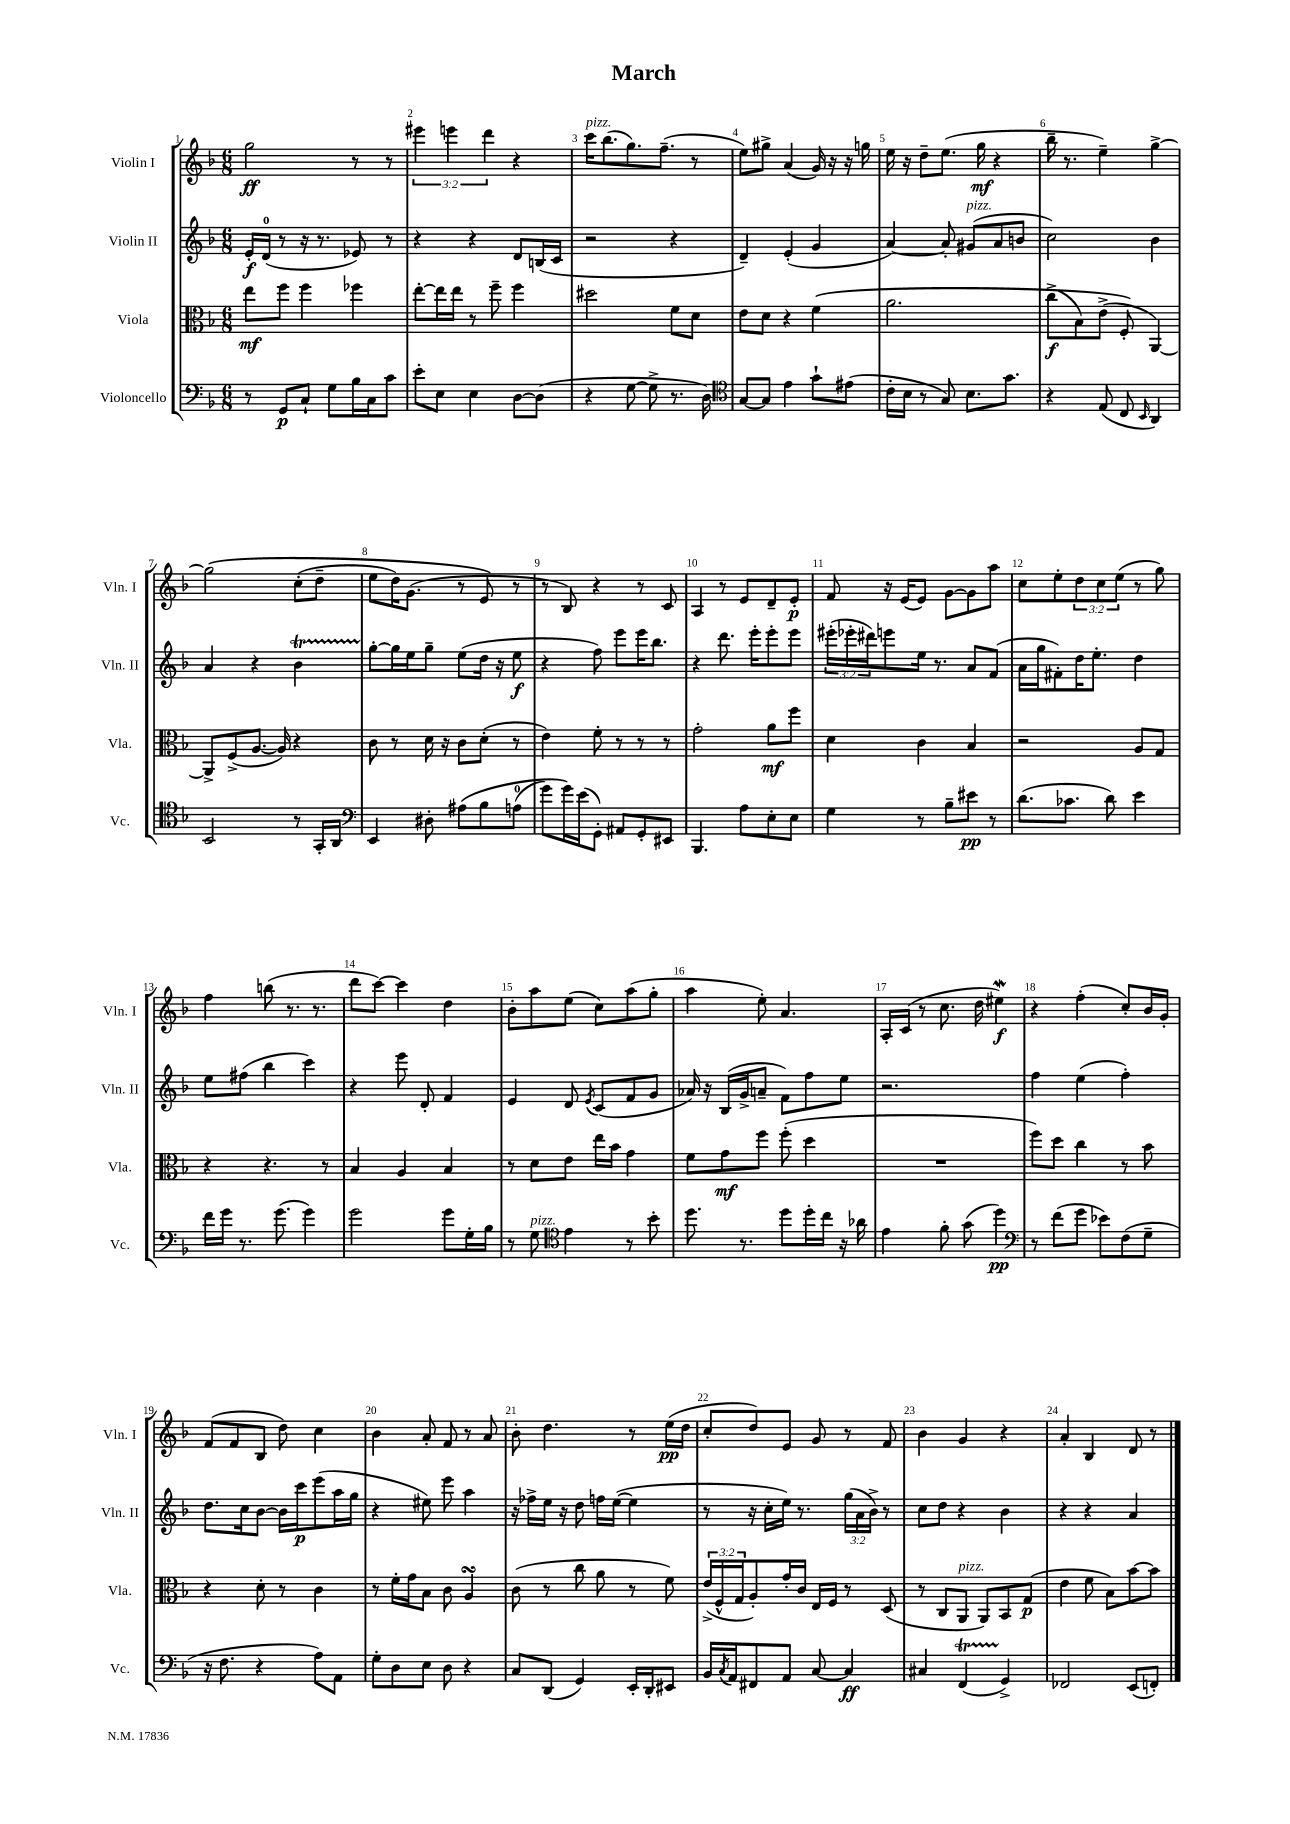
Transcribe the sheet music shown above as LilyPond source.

\header { title = "March" }
<<
\new StaffGroup <<
\new Staff = "s0" \with { instrumentName = "Violin I" shortInstrumentName = "Vln. I" } {
    \clef treble \key f \major \numericTimeSignature \time 6/8 \override Staff.TupletNumber.text = #tuplet-number::calc-fraction-text
    g''2\ff r8 r8 |
    \tuplet 3/2 { eis'''4 e'''4 d'''4 } r4 |
    c'''16^\markup { \italic "pizz." } bes''8.( g''8.) f''8.--( r8 |
    e''8) gis''8-> a'4( g'16) r16 r16 g''16 |
    e''16 r16 d''8-- e''8.( g''16\mf r4 |
    bes''16-- r8. e''4--) g''4~-> |
    g''2\( c''8-.( d''8-- |
    e''8 d''16) g'8.( r8 e'8\) r8 |
    r8 bes8) r4 r8 c'8 |
    a4 r8 e'8 d'8-- e'8-.\p |
    f'8 r16 e'16( e'8) g'8~ g'8 a''8 |
    c''8 e''8-. \tuplet 3/2 { d''8 c''8 e''8( } r8 g''8) |
    f''4 b''8( r8. r8. |
    d'''8 c'''8~) c'''4 d''4 |
    bes'8-. a''8 e''8( c''8) a''8( g''8-. |
    a''4 e''8-.) a'4. |
    a16-. c'16( r8 c''8. d''16 eis''4\mordent\f) |
    r4 f''4-.( c''8-.) bes'16 g'16-. |
    f'8( f'8 bes8 d''8) c''4 |
    bes'4 a'8-. f'8 r8 a'8 |
    bes'8-. d''4. r8 e''16\pp( d''16 |
    c''8-. d''8) e'8 g'8 r8 f'8 |
    bes'4 g'4 r4 |
    a'4-. bes4 d'8 r8 \bar "|." |
}
\new Staff = "s1" \with { instrumentName = "Violin II" shortInstrumentName = "Vln. II" } {
    \clef treble \key f \major \numericTimeSignature \time 6/8 \override Staff.TupletNumber.text = #tuplet-number::calc-fraction-text
    e'16-.\f d'16-0( r8 r16 r8. ees'8) r8 |
    r4 r4 d'8 b16( c'16 |
    r2 r4 |
    d'4--) e'4-.( g'4 |
    a'4~) a'8-. gis'8^\markup { \italic "pizz." }( a'8 b'8 |
    c''2) bes'4 |
    a'4 r4 bes'4\startTrillSpan |
    g''8~-.\stopTrillSpan g''16 e''16 g''8-- e''8( d''16 r16 e''8\f |
    r4 f''8) e'''8 e'''16 bes''8. |
    r4 d'''8. e'''16-. e'''8-. e'''8 |
    \tuplet 3/2 { eis'''16-.( ees'''16-. dis'''16) } e'''8 e''16 r8. a'8 f'8( |
    a'16 g''16 fis'8-.) d''16 e''8.-. d''4 |
    e''8 fis''8( bes''4 c'''4) |
    r4 e'''8 d'8-. f'4 |
    e'4 d'8 \acciaccatura { e'8 } c'8( f'8 g'8 |
    aes'16) r16 bes16( g'16-> a'8-- f'8) f''8 e''8 |
    r2. |
    f''4 e''4( f''4-.) |
    d''8. c''16 bes'8~ bes'16 c'''16\p e'''8( a''16 g''16 |
    r4 eis''8) e'''8 a''4 |
    r16 fes''16-> e''16 r16 d''8 f''16 e''16~( e''4 |
    r8 r16 c''16-. e''16) r8. \tuplet 3/2 { g''16( a'16 bes'16->) } r8 |
    c''8 d''8 r4 bes'4 |
    r4 r4 a'4 \bar "|." |
}
\new Staff = "s2" \with { instrumentName = "Viola" shortInstrumentName = "Vla." } {
    \clef alto \key f \major \numericTimeSignature \time 6/8 \override Staff.TupletNumber.text = #tuplet-number::calc-fraction-text
    e''8\mf f''8 f''4 fes''4 |
    e''8~-. e''16 e''16 r8 f''8-- f''4 |
    dis''2 f'8 d'8 |
    e'8 d'8 r4 f'4\( |
    a'2. |
    c''8->\f( bes8) e'8->( f8-.\) a,4~) |
    a,8-> f8->( a8.~ a16) r4 |
    c'8 r8 d'16 r16 c'8 d'8-.( r8 |
    e'4) f'8-. r8 r8 r8 |
    g'2-. a'8\mf f''8 |
    d'4 c'4 bes4 |
    r2 a8 g8 |
    r4 r4. r8 |
    bes4 a4 bes4 |
    r8 d'8 e'8 e''16 bes'16 g'4 |
    f'8 g'8\mf f''8 f''8-.( d''4 |
    R2. |
    f''8) d''8 c''4 r8 bes'8 |
    r4 d'8-. r8 c'4 |
    r8 f'16-. g'16 bes8 c'8 a4\turn |
    c'8( r8 c''8 a'8 r8 f'8) |
    \tuplet 3/2 { e'16->( f16-^ g16 } a8-.) g'16-. c'16 e16 f16 r8 d8( |
    r8 c8 a,8^\markup { \italic "pizz." } a,8) bes,8 g8\p( |
    e'4 f'8 bes8) bes'8~ bes'8 \bar "|." |
}
\new Staff = "s3" \with { instrumentName = "Violoncello" shortInstrumentName = "Vc." } {
    \clef bass \key f \major \numericTimeSignature \time 6/8
    r8 g,8\p c8-! g8 bes16 c16 c'8 |
    e'8-. e8 e4 d8~ d8( |
    r4 g8~ g8-> r8. d16) |
    \clef tenor g8~ g8 e'4 g'8-! eis'8( |
    c'16-. bes16 r8 g8) bes8. g'8. |
    r4 e8( c8 \grace { bes,16 } a,4) |
    bes,2 r8 g,16-. a,16 |
    \clef bass e,4 dis8-. ais8\( bes8 a8-0( |
    g'8) g'16\) e'16( g,8-.) ais,8 g,8-. eis,8 |
    bes,,4. a8 e8-. e8 |
    g4 r8 bes8-- eis'8\pp r8 |
    d'8.( ces'8. d'8) e'4 |
    f'16 g'16 r8. g'8.( g'4) |
    g'2 g'8 g16-. bes16 |
    r8 g8^\markup { \italic "pizz." } \clef tenor e'4 r8 bes'8-. |
    d''8. r8. d''8 d''16-. c''16 r16 aes'16 |
    e'4 f'8-. g'8( d''4\pp) |
    \clef bass r8 f'8( g'8 ees'8) f8( g8-- |
    r16 f8. r4 a8) a,8 |
    g8-. d8 e8 d8 r4 |
    c8 d,8( g,4) e,16-. d,16-. eis,8 |
    bes,16 \acciaccatura { c8 } a,16 fis,8 a,8 c8~ c4\ff |
    cis4 f,4\startTrillSpan( g,4->\stopTrillSpan) |
    fes,2 e,8( f,8-.) \bar "|." |
}
>>
>>
\layout { \context { \Score \override BarNumber.break-visibility = ##(#f #t #t) barNumberVisibility = #all-bar-numbers-visible } }
